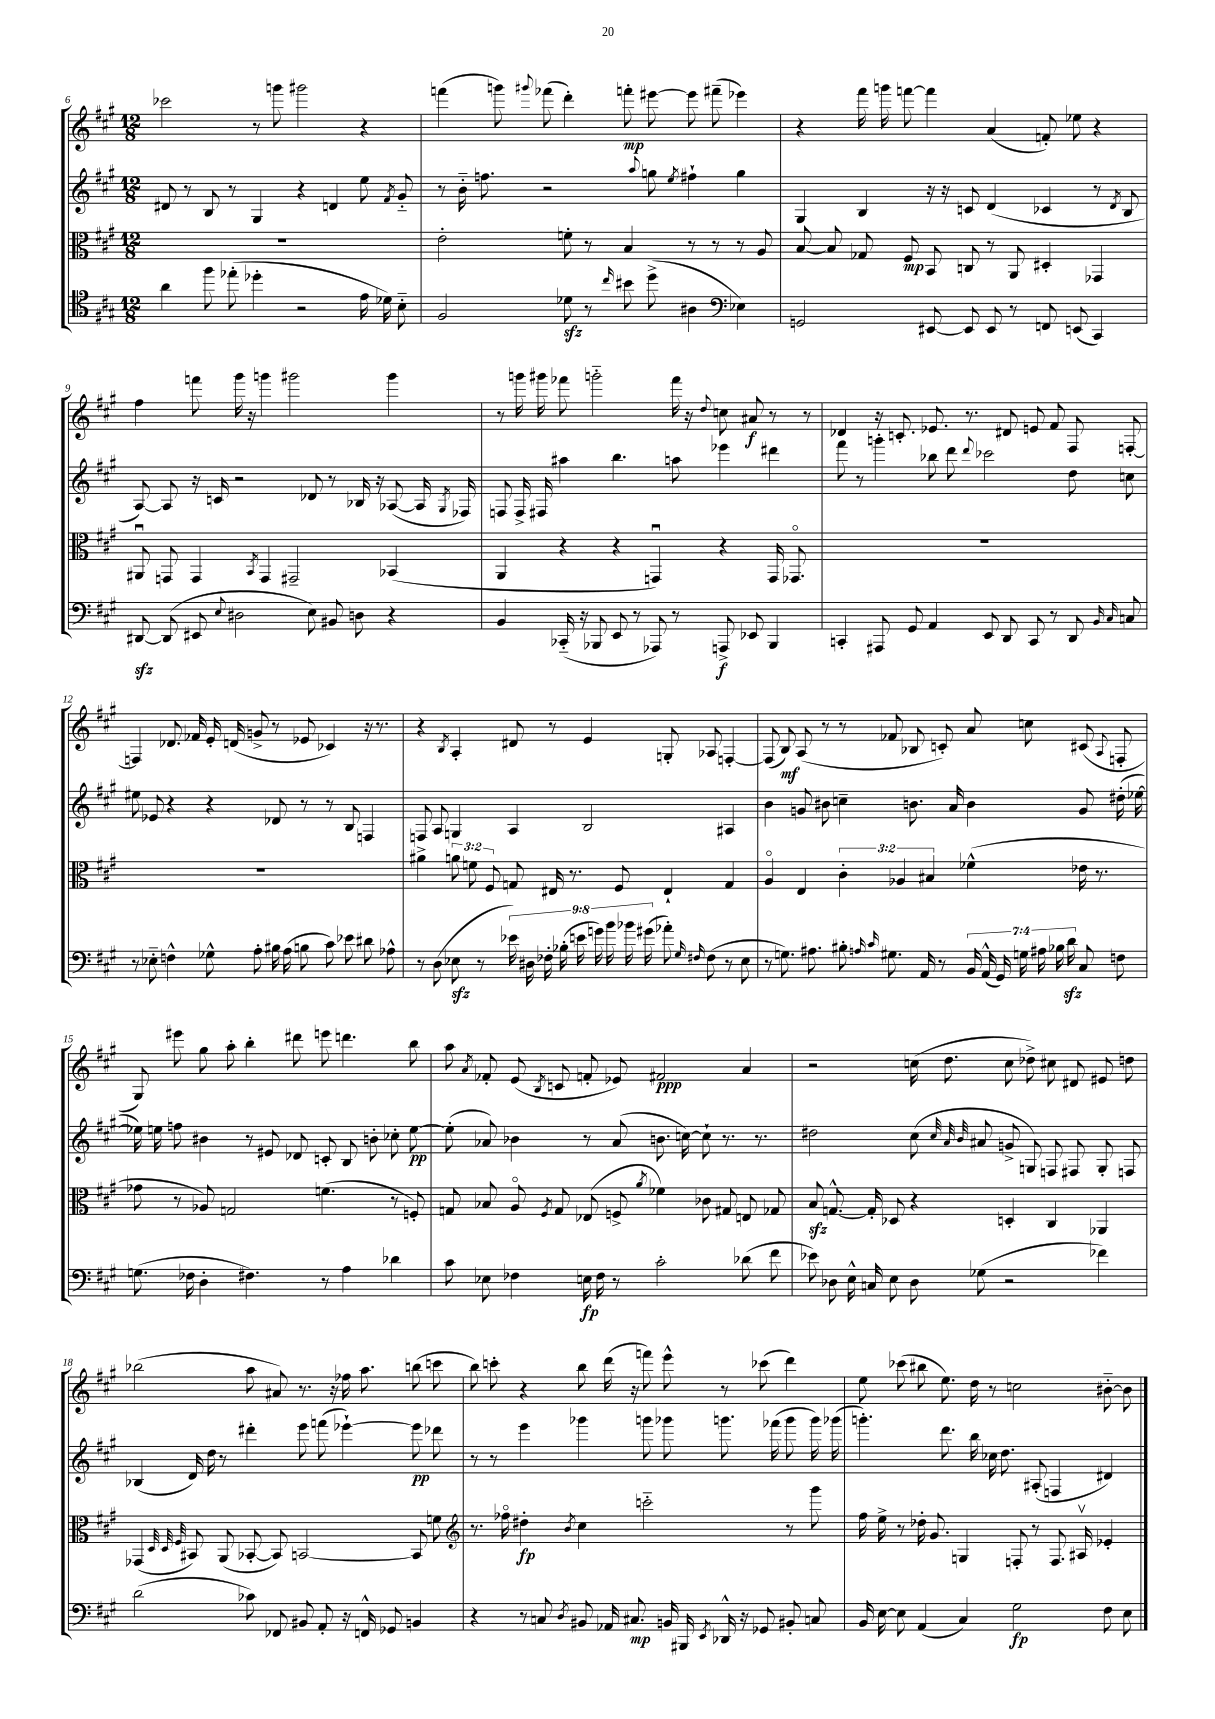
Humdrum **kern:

**kern	**dynam	**kern	**dynam	**kern	**dynam	**kern	**dynam
*part4	*part4	*part3	*part3	*part2	*part2	*part1	*part1
*staff4	*staff4	*staff3	*staff3	*staff2	*staff2	*staff1	*staff1
*clefC4	*	*clefC3	*	*clefG2	*	*clefG2	*
*k[f#c#g#]	*	*k[f#c#g#]	*	*k[f#c#g#]	*	*k[f#c#g#]	*
*M12/8	*	*M12/8	*	*M12/8	*	*M12/8	*
=6	=6	=6	=6	=6	=6	=6	=6
4a\	.	1.r	.	8d#X/	.	2ccc-X\	.
.	.	.	.	8r	.	.	.
8ff#\	.	.	.	8B/	.	.	.
(8ee-X'\	.	.	.	8r	.	.	.
4dd-X'\	.	.	.	4G#/	.	8r	.
.	.	.	.	.	.	8gggn\	.
2r	.	.	.	4r	.	2ggg#X\	.
.	.	.	.	4dn/	.	.	.
16e\	.	.	.	8ee\	.	4r	.
16d-X\)	.	.	.	.	.	.	.
.	.	.	.	8qf#/	.	.	.
8B\	.	.	.	8g#/	.	.	.
=7	=7	=7	=7	=7	=7	=7	=7
2F#/	.	2e'\	.	8r	.	(4fffn\	.
.	.	.	.	16b\	.	.	.
.	.	.	.	8.ffn\	.	.	.
.	.	.	.	.	.	8gggn\)	.
.	.	.	.	.	.	8qqggg#X/	.
.	.	.	.	2r	.	(8fff-X\	.
8d-Xzz\	.	8fn'\	.	.	.	4ddd'\)	.
8r	.	8r	.	.	.	.	.
16qqcc#/	.	.	.	.	.	.	.
8b#X\	.	4B/	.	.	.	8fffn'\	mp
.	.	.	.	8qqaa/	.	.	.
(8dd^\	.	.	.	8ggn\	.	[8eee#X\	.
.	.	.	.	8qee/	.	.	.
4A#X\	.	8r	.	4ff#X`\	.	8eee#\]	.
.	.	8r	.	.	.	(8fff#X~\	.
*clefF4	*	*	*	*	*	*	*
4E-X\)	.	8r	.	4gg\	.	4eee-X\)	.
.	.	8A/	.	.	.	.	.
=8	=8	=8	=8	=8	=8	=8	=8
2GGn/	.	[8B/	.	4G#/	.	4r	.
.	.	8B/]	.	.	.	.	.
.	.	8G-X/	.	4B/	.	16fff#\	.
.	.	.	.	.	.	16gggn\	.
.	.	8F#/	mp	.	.	[8fffn\	.
[8EE#X/	.	8BB/	.	16r	.	4fff\]	.
.	.	.	.	16r	.	.	.
8EE#/]	.	8Cn/	.	8cn/	.	.	.
8EE#/	.	8r	.	(4d/	.	(4a/	.
8r	.	8AA/	.	.	.	.	.
8FFn/	.	4D#X'/	.	4c-X/	.	8fn'/)	.
(8EEn/	.	.	.	.	.	8ee-X\	.
4CC#/)	.	4GG-X/	.	8r	.	4r	.
.	.	.	.	8qd/	.	.	.
.	.	.	.	8B/	.	.	.
!!LO:LB:g=z
=9	=9	=9	=9	=9	=9	=9	=9
[8DD#Xzz/	.	8AA#Xu/	.	[8A/)	.	4ff#\	.
(8DD#/]	.	8GGn/	.	8A/]	.	.	.
8EE#X/	.	4GG/	.	16r	.	8fffn\	.
.	.	.	.	16cn/	.	.	.
8qqE/	.	.	.	.	.	.	.
2D#X\	.	.	.	2r	.	16ggg#\	.
.	.	.	.	.	.	16r	.
.	.	8qBB/	.	.	.	.	.
.	.	4GG/	.	.	.	4gggn\	.
.	.	2GG#X~/	.	.	.	2ggg#X\	.
8E\)	.	.	.	8d-X/	.	.	.
8BB#X/	.	.	.	8r	.	.	.
8Dn\	.	.	.	16B-X/	.	.	.
.	.	.	.	16r	.	.	.
4r	.	(4BB-X/	.	([8A-X/	.	4ggg#\	.
.	.	.	.	16A-/]	.	.	.
.	.	.	.	8qG#/	.	.	.
.	.	.	.	16F-X/)	.	.	.
=10	=10	=10	=10	=10	=10	=10	=10
4BB/	.	4AA/	.	8Fn/	.	8r	.
.	.	.	.	16F^/	.	16gggn\	.
.	.	.	.	16F#X/	.	16ggg#X\	.
(16CC-X/	.	4r	.	4aa#X\	.	8fff-X\	.
16r	.	.	.	.	.	.	.
8BBB-X/	.	.	.	.	.	2gggn\	.
8EE/	.	4r	.	4.bb\	.	.	.
8r	.	.	.	.	.	.	.
8AAA-X/)	.	4GGnu/)	.	.	.	.	.
8r	.	.	.	8aan\	.	16fff-\	.
.	.	.	.	.	.	16r	.
.	.	.	.	.	.	8qqdd/	.
8AAAn^/	f	4r	.	4eee-X\	.	8ccn\	.
8EE-X/	.	.	.	.	.	8a#X/	f
4BBB-/	.	16GG/	.	4ddd#X\	.	8r	.
.	.	8.GG-X/	.	.	.	.	.
.	.	.	.	.	.	8r	.
=11	=11	=11	=11	=11	=11	=11	=11
4CCn'/	.	1.r	.	8fff#\	.	4d-X/	.
.	.	.	.	8r	.	.	.
8AAA#X/	.	.	.	4gggn'\	.	16r	.
.	.	.	.	.	.	8.cn'/	.
8GG#/	.	.	.	.	.	.	.
4AA/	.	.	.	8bb-X\	.	8.e-X/	.
.	.	.	.	8ddd\	.	.	.
.	.	.	.	.	.	8.r	.
.	.	.	.	8qqddd/	.	.	.
8EE/	.	.	.	2ccc-X\	.	.	.
8DD/	.	.	.	.	.	8d#X/	.
8CC/	.	.	.	.	.	8en/	.
8r	.	.	.	.	.	8f#/	.
8DD/	.	.	.	8dd\	.	8F#/	.
16qqBB/	.	.	.	.	.	.	.
16qqC#/	.	.	.	.	.	.	.
8Cn/	.	.	.	8ccn\	.	[8Fn'/	.
!!LO:LB:g=z
=12	=12	=12	=12	=12	=12	=12	=12
8r	.	1.r	.	8ee#X\	.	4Fn/]	.
8E-X\	.	.	.	8e-X/	.	.	.
4Fn^^\	.	.	.	4r	.	8.d-X/	.
.	.	.	.	.	.	16f-X/	.
8G-X^^\	.	.	.	4r	.	16e'/	.
.	.	.	.	.	.	(16dn/	.
8A'\	.	.	.	.	.	8gn^/	.
16B#X\	.	.	.	8d-X/	.	8r	.
(16A\	.	.	.	.	.	.	.
8Bn\	.	.	.	8r	.	8e-X/	.
8c#\)	.	.	.	8r	.	4c-X/)	.
8e-X\	.	.	.	8B/	.	.	.
8d#X\	.	.	.	4Fn/	.	16r	.
.	.	.	.	.	.	8.r	.
8A-X^^\	.	.	.	.	.	.	.
=13	=13	=13	=13	=13	=13	=13	=13
8r	.	4a#X^\	.	8Fn/	.	4r	.
(8D\	.	.	.	8A/	.	.	.
.	.	.	.	.	.	8qB/	.
8E-Xzz\	.	12an\	.	4Gn/	.	4A'/	.
.	.	12fn\	.	.	.	.	.
8r	.	.	.	.	.	.	.
.	.	12F#/	.	.	.	.	.
18e-X\)	.	8Gn/	.	4A/	.	8d#X/	.
18D#X\	.	.	.	.	.	.	.
18F-X'\	.	.	.	.	.	.	.
.	.	16E#X/	.	.	.	8r	.
(18B-X'\	.	.	.	.	.	.	.
.	.	8.r	.	.	.	.	.
18en\	.	.	.	.	.	.	.
.	.	.	.	2B/	.	4e/	.
18gn\)	.	.	.	.	.	.	.
18b\	.	.	.	.	.	.	.
.	.	8F#/	.	.	.	.	.
18b-X\	.	.	.	.	.	.	.
(18g#X\	.	.	.	.	.	.	.
8a-X'\)	.	4E#`/	.	.	.	8Gn'/	.
16qqG#/	.	.	.	.	.	.	.
16qqF#X/	.	.	.	.	.	.	.
(8F#\	.	.	.	.	.	8A-X/	.
8r	.	4G/	.	4A#X/	.	[4Fn'/	.
8E-\	.	.	.	.	.	.	.
=14	=14	=14	=14	=14	=14	=14	=14
8r	.	4A/	.	4b\	.	(8F/]	.
8.Gn\)	.	.	.	.	.	8B/)	mf
.	.	4E/	.	8gn/	.	(8A/	.
8.A#X\	.	.	.	.	.	.	.
.	.	.	.	8b#X\	.	8r	.
8B#X'\	.	6c#'\	.	4ccn~\	.	8r	.
16qqAn/	.	.	.	.	.	.	.
16qqc#/	.	.	.	.	.	.	.
8.G#X\	.	.	.	.	.	8f-X/	.
.	.	6A-X/	.	.	.	.	.
.	.	.	.	8.bn\	.	8B-X/	.
16AA/	.	.	.	.	.	.	.
.	.	6B#X/	.	.	.	.	.
8r	.	.	.	.	.	8cn'/)	.
.	.	.	.	16a/	.	.	.
28BB/	.	(4f-X^^\	.	4b\	.	8a/	.
(28AA^^/	.	.	.	.	.	.	.
28GG#/)	.	.	.	.	.	.	.
28Gn\	.	.	.	.	.	.	.
.	.	.	.	.	.	8ccn\	.
28A#X\	.	.	.	.	.	.	.
28B-X\	.	.	.	.	.	.	.
28dzz\	.	.	.	.	.	.	.
8C#/	.	16e-X\	.	8g/	.	(8c#X/	.
.	.	8.r	.	.	.	.	.
.	.	.	.	.	.	8qqA/	.
8Fn\	.	.	.	(16dd#X'\	.	8Fn'/	.
.	.	.	.	[16ee-X\	.	.	.
!!LO:LB:g=z
=15	=15	=15	=15	=15	=15	=15	=15
(8.Gn\	.	8g-X\	.	16ee-X\])	.	8G#/)	.
.	.	.	.	16een\	.	.	.
.	.	8r	.	8ffn\	.	8eee#X\	.
16F-X\	.	.	.	.	.	.	.
4D'\	.	8A-X/)	.	4b#X\	.	8gg#\	.
.	.	2Gn/	.	.	.	8aa'\	.
4.F#X\)	.	.	.	8r	.	4bb'\	.
.	.	.	.	8e#X/	.	.	.
.	.	.	.	8d-X/	.	8ddd#X\	.
8r	.	(4.fn\	.	8cn'/	.	8eeen\	.
4A\	.	.	.	8B/	.	4.dddn\	.
.	.	.	.	8bn'\	.	.	.
4d-X\	.	8r	.	8cc-X'\	.	.	.
.	.	8Fn'/)	.	[8ee\	pp	8bb\	.
=16	=16	=16	=16	=16	=16	=16	=16
8c#\	.	8Gn/	.	(8ee'\]	.	8aa\	.
.	.	.	.	.	.	8qa/	.
8E-X\	.	8B-X/	.	8a-X/)	.	8f-X'/	.
4F-X\	.	8A/	.	4b-X\	.	(8e/	.
.	.	8qF#/	.	.	.	8qB/	.
.	.	8G/	.	.	.	8cn/	.
16En\	fp	(8E-X/	.	8r	.	8fn'/	.
16F-\	.	.	.	.	.	.	.
8r	.	8Fn^/	.	(8a-/	.	8e-X/)	.
.	.	8qa/	.	.	.	.	.
2c#'\	.	4f-X\)	.	8.bn\	.	2f#X/	ppp
.	.	.	.	[16ccn\)	.	.	.
.	.	8c-X\	.	8cc`\]	.	.	.
.	.	8G#X/	.	8.r	.	.	.
(8d-X\	.	8En/	.	.	.	4a/	.
.	.	.	.	8.r	.	.	.
8f#\	.	8G-X/	.	.	.	.	.
=17	=17	=17	=17	=17	=17	=17	=17
8e-X\)	.	8Bzz/	.	2dd#X\	.	2r	.
8D-X\	.	[8.Gn^^/	.	.	.	.	.
16E^^\	.	.	.	.	.	.	.
16Cn/	.	16G'/]	.	.	.	.	.
8E\	.	8D-X/	.	.	.	.	.
8D-\	.	4r	.	(8cc#\	.	(16ccn\	.
.	.	.	.	.	.	8.dd\	.
.	.	.	.	32qqcc#/	.	.	.
.	.	.	.	32qqa/	.	.	.
.	.	.	.	32qqb/	.	.	.
(8G-X\	.	.	.	8a#X/	.	.	.
2r	.	4Dn'/	.	8gn^/	.	8cc\	.
.	.	.	.	8Gn/)	.	8dd-X^\)	.
.	.	4C#/	.	8Fn/	.	8cc#X\	.
.	.	.	.	8F#X/	.	8d#X/	.
4f-X\)	.	4AA-X/	.	8G'/	.	8e#X/	.
.	.	.	.	8Fn/	.	8ddn\	.
!!LO:LB:g=z
=18	=18	=18	=18	=18	=18	=18	=18
(2d\	.	(4GG-X/	.	(4B-X/	.	(2bb-X\	.
.	.	32qqD/	.	.	.	.	.
.	.	32qqD/	.	.	.	.	.
.	.	32qqF#/	.	.	.	.	.
.	.	8BB#X/)	.	16d/)	.	.	.
.	.	.	.	16dd\	.	.	.
.	.	(8AA/	.	8r	.	.	.
8c-X\)	.	[8BB-X'/	.	4ddd#X'\	.	8aa\	.
8FF-X/	.	8BB-/])	.	.	.	8a#X/)	.
8BB#X/	.	[2BBn/	.	8eee\	.	8.r	.
8AA'/	.	.	.	(8fffn\	.	.	.
.	.	.	.	.	.	16r	.
16r	.	.	.	[4eee-X`\)	.	16ff-X\	.
16FFn^^/	.	.	.	.	.	8.aa\	.
8GG-X/	.	.	.	.	.	.	.
4BBn/	.	8BB/]	.	8eee-\]	pp	(8bbn\	.
.	.	8fn\	.	8ddd-X\	.	8cccn\	.
=19	=19	=19	=19	=19	=19	=19	=19
*	*	*clefG2	*	*	*	*	*
4r	.	8.r	.	8r	.	8bb\)	.
.	.	.	.	8r	.	8cccn'\	.
.	.	16ff-X\	.	.	.	.	.
8r	.	4dd#X'\	fp	4eee\	.	4r	.
8Cn/	.	.	.	.	.	.	.
8qD/	.	8qb/	.	.	.	.	.
8BB#X/	.	4cc#\	.	4ggg-X\	.	8bb\	.
16AA-X/	.	.	.	.	.	(16ddd\	.
8.C#X/	mp	.	.	.	.	16r	.
.	.	2cccn\	.	8gggn\	.	8fffn\)	.
16BBn/	.	.	.	8ggg-X\	.	8eee^^\	.
16BBB#X/	.	.	.	.	.	.	.
8qEE/	.	.	.	.	.	.	.
16DD-X^^/	.	.	.	8.gggn\	.	8r	.
16r	.	.	.	.	.	.	.
8GG-X/	.	.	.	.	.	(8ccc-X\	.
.	.	.	.	(16fff-X\	.	.	.
8BB#X'/	.	8r	.	8ggg\	.	4ddd\)	.
8Cn/	.	8ggg#\	.	16ggg\)	.	.	.
.	.	.	.	(16ggg-X\	.	.	.
=20	=20	=20	=20	=20	=20	=20	=20
16BB/	.	16ff#\	.	4.gggn'\)	.	8ee\	.
[16E\	.	16ee^\	.	.	.	.	.
8E\]	.	8r	.	.	.	(8ccc-X\	.
(4AA/	.	16dd-X'\	.	.	.	8bb#X\	.
.	.	8.g#/	.	.	.	.	.
.	.	.	.	8.ddd\	.	8.ee\)	.
4C#/)	.	4Gn/	.	.	.	.	.
.	.	.	.	16bb\	.	16dd\	.
.	.	.	.	16cc-X\	.	8r	.
.	.	.	.	8.dd\	.	.	.
2G#\	fp	8Fn'/	.	.	.	2ccn\	.
.	.	8r	.	(8A#X'/	.	.	.
.	.	8.F/	.	4Fn/	.	.	.
.	.	16A#Xv/	.	.	.	.	.
8F#\	.	4e-X'/	.	4d#X/)	.	[8b#X\	.
8E\	.	.	.	.	.	8b#\]	.
==	==	==	==	==	==	==	==
*-	*-	*-	*-	*-	*-	*-	*-
